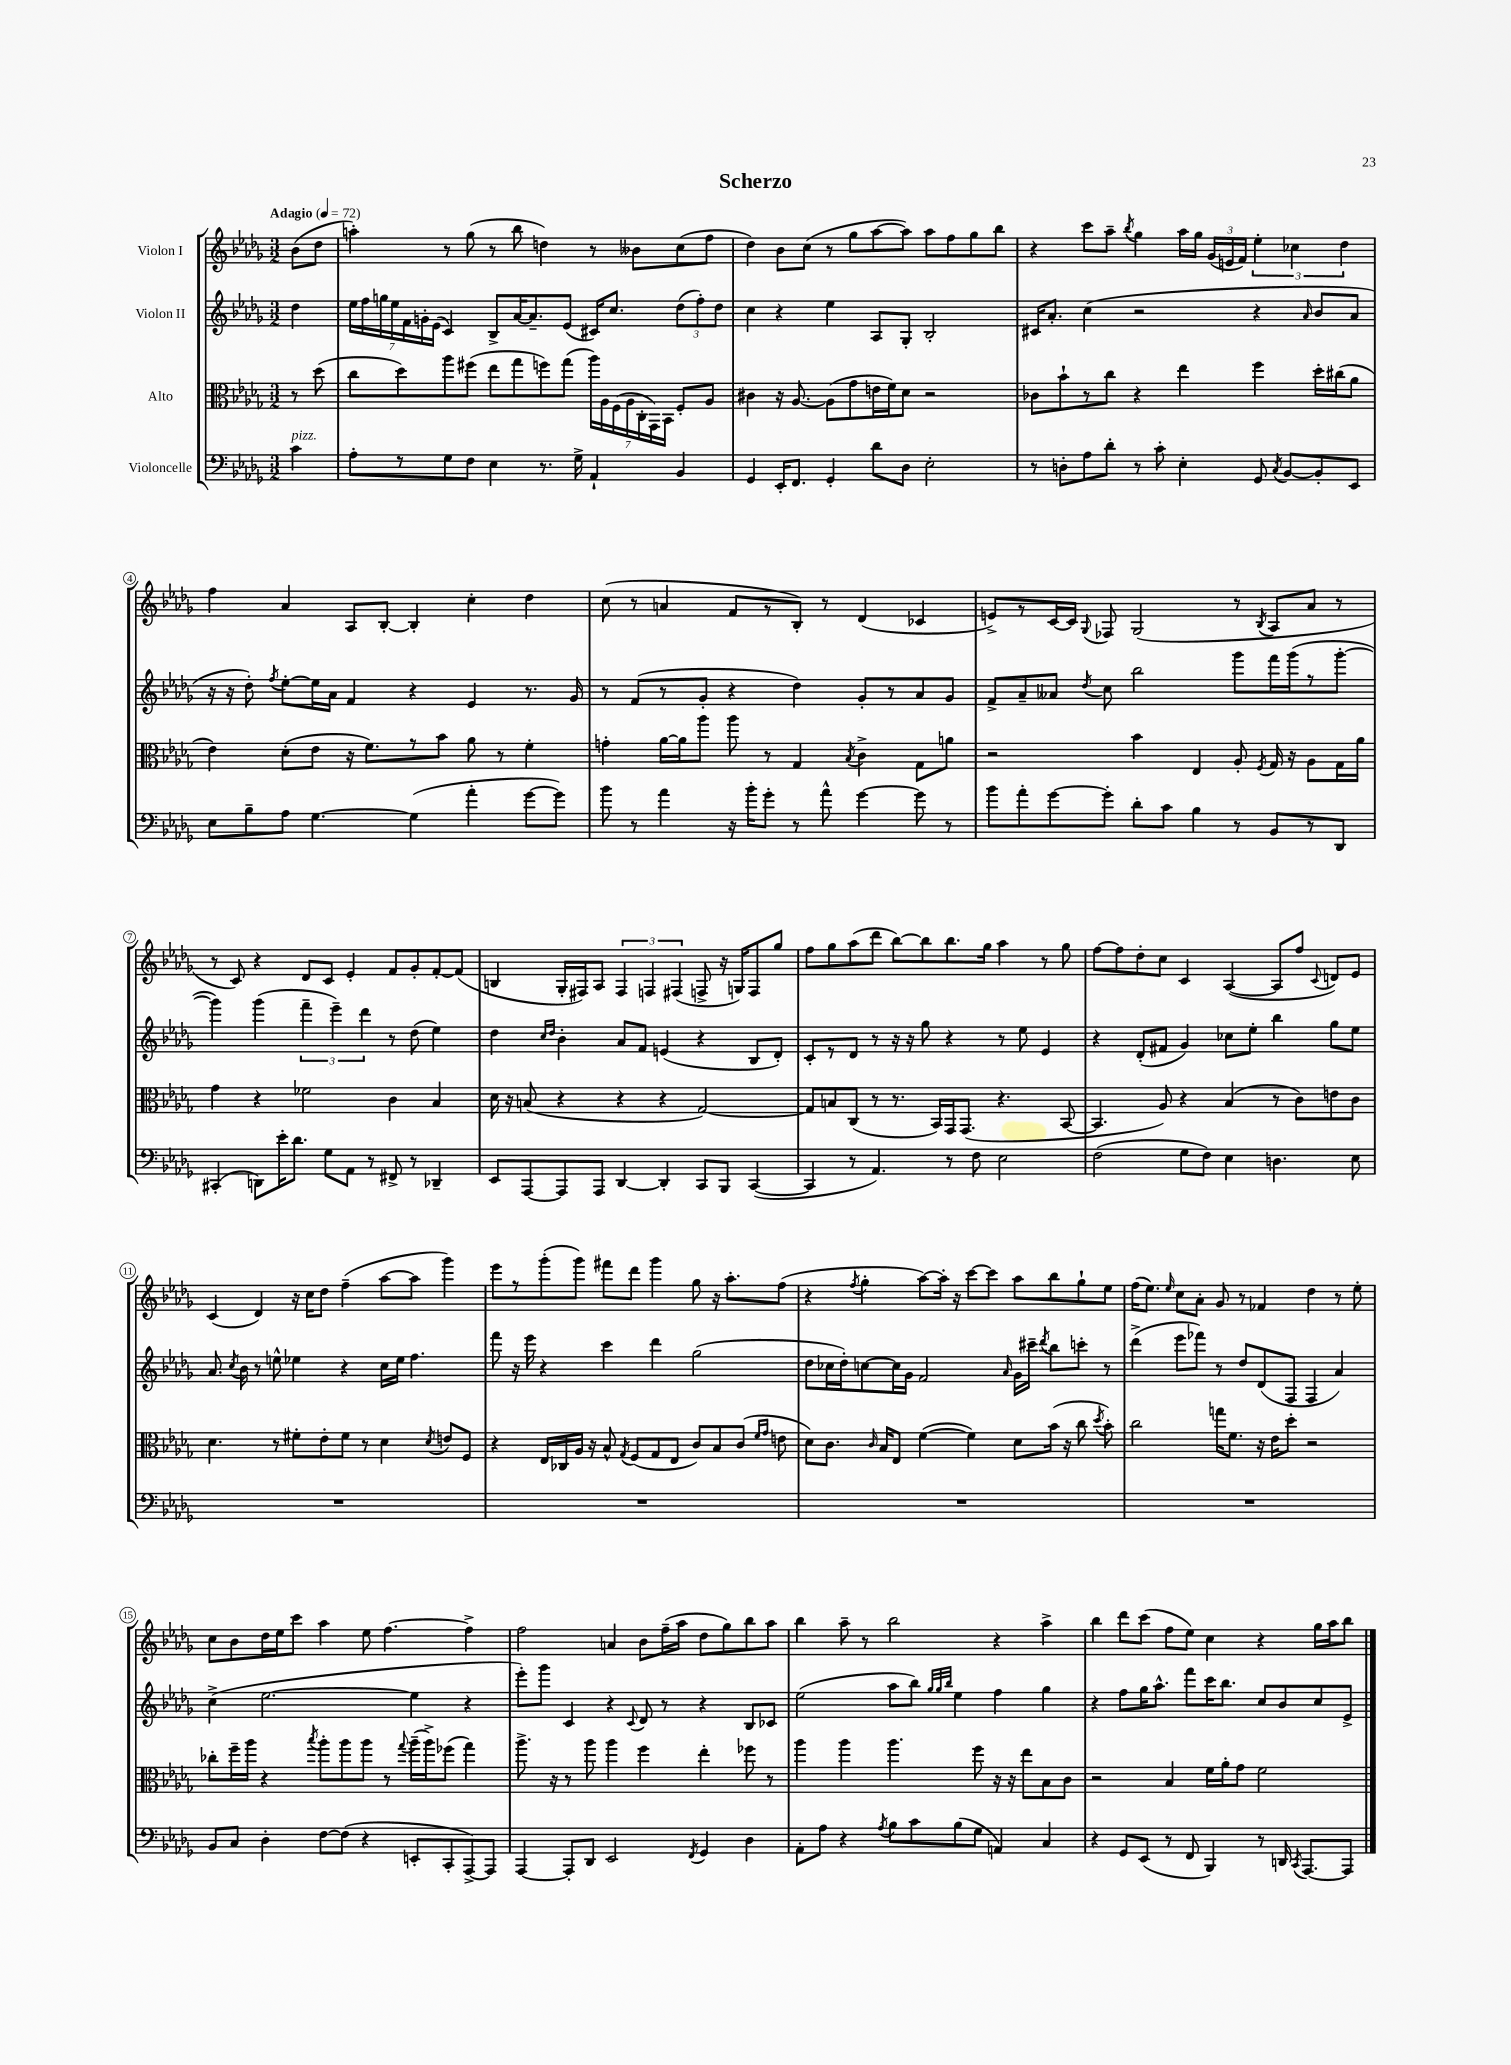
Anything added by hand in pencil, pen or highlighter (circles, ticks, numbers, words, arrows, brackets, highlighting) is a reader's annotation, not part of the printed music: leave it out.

**kern	**kern	**kern	**kern
*staff4	*staff3	*staff2	*staff1
*clefF4	*clefC3	*clefG2	*clefG2
*k[b-e-a-d-g-]	*k[b-e-a-d-g-]	*k[b-e-a-d-g-]	*k[b-e-a-d-g-]
*M3/2	*M3/2	*M3/2	*M3/2
*MM72	*MM72	*MM72	*MM72
4c	8r	4dd-	(8b-
.	(8dd-	.	8dd-
=	=	=	=
8A-'	8cc	28ee-	4aa')
.	.	28ff	.
.	.	28gg	.
.	.	28ee-	.
8r	8dd-)	.	.
.	.	28f	.
.	.	28g'	.
.	.	(28e-	.
8G-	8aa-	4c)	8r
8F	(8ff#	.	(8gg-
4E-	8ee-	8B-^	8r
.	8gg-	[16a-	8bb-
.	.	8.a-~]	.
8.r	8ff)	.	4dd)
.	(8gg-	(8e-	.
16G-^	.	.	.
4AA-`	28aa-)	16c#)	8r
.	28A-	.	.
.	.	8.cc	.
.	(28F	.	.
.	28A-	.	.
.	.	.	8b--
.	28C'	.	.
.	28GG-)	.	.
.	28BB-	.	.
4BB-	8F'	(12dd-	(8cc
.	.	12ff')	.
.	8A-	.	8ff
.	.	12dd-	.
=	=	=	=
4GG-	4c#	4cc	4dd-)
16EE-'	16r	4r	8b-
8.FF	[8.A-	.	.
.	.	.	(8cc
4GG-'	(8A-]	4ee-	8r
.	8g-	.	8gg-
8d-	16e	8A-	[8aa-
.	16f)	.	.
8D-	8d-	8G-'	8aa-])
2E-'	2r	2B-'	8aa-
.	.	.	8ff
.	.	.	8gg-
.	.	.	8bb-
=	=	=	=
8r	8c-	16c#	4r
.	.	8.a-'	.
8D'	8b-`	.	.
8A-	8r	(4cc	8ccc
8d-'	8cc	.	8aa-~
.	.	.	8qbb-
8r	4r	2r	4gg-
8c'	.	.	.
4E-'	4ee-	.	16aa-
.	.	.	16gg-
.	.	.	(24g-
.	.	.	24e
.	.	.	24f)
8GG-	4ff	4r	6ee-'
8qC	.	.	.
[8BB-	.	.	.
.	.	.	6cc-
.	.	16qqa-	.
8BB-']	16dd-'	8b-	.
.	(16cc#	.	.
.	.	.	6dd-
8EE-	8a-	8a-	.
=	=	=	=
8E-	4e-)	16r	4ff
.	.	16r	.
8B-~	.	8dd-')	.
.	.	8qff	.
8A-	(8d-'	[8ee-'	4a-
[4.G-	8e-	16ee-]	.
.	.	16a-	.
.	16r	4f	8A-
.	8.f)	.	.
.	.	.	[8B-'
(4G-]	8r	4r	4B-']
.	8b-	.	.
4a-'	8a-	4e-	4cc'
.	8r	.	.
[8g-	4f'	8.r	4dd-
8g-])	.	.	.
.	.	16g-	.
=	=	=	=
8b-	4g'	8r	(8cc
8r	.	(8f	8r
4a-	[16a-	8r	4a
.	16a-]	.	.
.	8aa-	8g-'	.
16r	8aa-	4r	8f
16b-'	.	.	.
8g-'	8r	.	8r
8r	4G-	4dd-)	8B-')
8a-^^	.	.	8r
.	8qB-	.	.
[4g-	4c^	8g-'	(4d-
.	.	8r	.
8g-]	8G-	8a-	4c-
8r	8a	8g-	.
=	=	=	=
8b-	2r	8f^	8e^)
8a-'	.	8a-~	8r
[8g-	.	8a--	[16c
.	.	.	16c]
.	.	8qdd-	8qqG-
8g-']	.	8cc	8F-
8d-'	4b-	2bb-	(2G-
8c	.	.	.
4B-	4E-	.	.
8r	8A-'	8ggg-	8r
.	8qF	.	8qB-
8BB-	16G-	16fff	8A-
.	16r	(16ggg-	.
8r	8A-	8r	8a-
8DD-	16G-	[8ggg-'	8r
.	16a-	.	.
=	=	=	=
(4CC#'	4g-	4ggg-])	8r
.	.	.	8c)
8DD)	4r	(4ggg-	4r
16e-'	.	.	.
8.d-	.	.	.
.	2f-	6fff~	8d-
8G-	.	.	8c
.	.	6eee-~)	.
8AA-	.	.	4e-'
.	.	6ddd-	.
8r	.	.	.
8FF#^	4c	8r	8f
8r	.	(8dd-	8g-'
4DD-~	4B-	4ee-)	[8f'
.	.	.	(8f]
=	=	=	=
8EE-	16d-	4dd-	4B
.	16r	.	.
[8AAA-	(8B	.	.
.	.	16qqcc	.
.	.	16qqdd-	.
8AAA-]	4r	4b-'	16G-'
.	.	.	16F#)
8AAA-	.	.	8A-
[4DD-	4r	8a-	6F#
.	.	8f	.
.	.	.	6F
4DD-']	4r	(4e	.
.	.	.	(6F#
8CC	[2G-)	4r	8F^
8BBB-	.	.	16r
.	.	.	16G)
([4CC	.	8B-	8F
.	.	8d-')	8gg-
=	=	=	=
4CC]	8G-]	8c'	8ff
.	8B	8r	8gg-
8r	(8C	8d-	(8aa-
4.AA-)	8r	8r	8ddd-
.	8.r	16r	[8bb-)
.	.	16r	.
.	.	8gg-	8bb-]
.	16BB-)	.	.
8r	16GG-	4r	8.bb-
.	(8.GG-	.	.
8F	.	.	.
.	.	.	16gg-
2E-	4.r	8r	4aa-
.	.	8ee-	.
.	.	4e-	8r
.	[8BB-	.	8gg-
=	=	=	=
(2F	4.BB-]	4r	[8ff
.	.	.	8ff]
.	.	(8d-'	8dd-'
.	8A-)	8f#	8cc
8G-	4r	4g-)	4c
8F)	.	.	.
4E-	(4B-	8cc-	([4A-
.	.	8ee-'	.
4.D	8r	4bb-	8A-]
.	8c)	.	8ff
.	.	.	8qqc
.	8e	8gg-	8d)
8E-	8c	8ee-	8e-
=	=	=	=
1.r	4.d-	8.a-	(4c
.	.	8qcc	.
.	.	16b-	.
.	.	8r	4d-)
.	8r	8ee^^	.
.	8f#'	4ee-	16r
.	.	.	16cc
.	8e-'	.	8dd-
.	8f#	4r	(4ff~
.	8r	.	.
.	4d-	16cc	[8aa-
.	.	16ee-	.
.	.	4.ff	8aa-]
.	8qd-	.	.
.	8e	.	4ggg-)
.	8F	.	.
=	=	=	=
1.r	4r	8fff	8eee-
.	.	16r	8r
.	.	16eee-	.
.	16E-	4r	(8ggg-'
.	16C-	.	.
.	16A-	.	8ggg-)
.	16r	.	.
.	8B-^^	4ccc	8fff#
.	8qG-	.	.
.	(8F	.	8ddd-
.	8G-	4ddd-	4ggg-
.	8E-	.	.
.	8c)	(2gg-	8gg-
.	8B-	.	16r
.	.	.	8.aa-'
.	(8c	.	.
.	16qqf	.	.
.	16qqg-	.	.
.	8e	.	(8ff
=	=	=	=
1.r	8d-)	8dd-	4r
.	8.c	16cc-	.
.	.	16dd-')	.
.	.	.	8qff
.	.	[8cc	4gg-'
.	16qqc	.	.
.	16B-	.	.
.	8E-	16cc]	.
.	.	16g-	.
.	([4f	2f	[8aa-)
.	.	.	16aa-']
.	.	.	16r
.	4f])	.	[8ccc
.	.	.	8ccc]
.	.	16qqa-	.
.	8d-	16g-	8aa-
.	.	16ccc#~	.
.	.	8qddd-	.
.	(16b-	8bb-	8bb-
.	16r	.	.
.	8cc	8ccc'	8gg-`
.	8qdd-	.	.
.	8b-')	8r	8ee-
=	=	=	=
1.r	2cc	(4ddd-^	(16ff
.	.	.	8.ee-)
.	.	.	16qqee-
.	.	8eee-	8cc
.	.	8fff-)	8a-'
.	16gg	8r	8g-
.	8.f	.	.
.	.	8dd-	8r
.	16r	(8d-	4f-
.	16e-	.	.
.	8dd-'	8F	.
.	2r	4F	4dd-
.	.	4a-)	8r
.	.	.	8ee-'
=	=	=	=
8BB-	8cc-'	(4cc^	8cc
8C	16ff~	.	8b-
.	16aa-	.	.
4D-'	4r	[2.ee-	16dd-
.	.	.	16ee-
.	.	.	8ccc
.	8qbb-	.	.
[8F	8aa-'	.	4aa-
(8F]	8aa-	.	.
4r	8aa-	.	8ee-
.	8r	.	[4.ff
.	8qqgg-	.	.
8EE'	(16aa-~	4ee-]	.
.	16aa-^)	.	.
8CC'	(8ff-	.	.
[8AAA-^)	4gg-)	4r	4ff^]
8AAA-]	.	.	.
=	=	=	=
[4AAA-	8.aa-^	8eee-')	2ff
.	.	8ggg-	.
.	16r	.	.
8AAA-']	8r	4c	.
8DD-	8aa-	.	.
2EE-	4aa-	4r	4a
.	.	8qqc	.
.	4ff	8d-	8b-
.	.	8r	(16ff~
.	.	.	16aa-
8qFF	.	.	.
4GG-	4ee-'	4r	8dd-
.	.	.	8gg-)
4D-	8ff-	8B-	8bb-
.	8r	8c-	8aa-
=	=	=	=
8AA-'	4aa-	(2ee-	4bb-
8A-	.	.	.
4r	4aa-	.	8aa-~
.	.	.	8r
8qA-	.	.	.
8B-	4.aa-	8aa-	2bb-
8c	.	8bb-)	.
.	.	32qqgg-	.
.	.	32qqgg-	.
.	.	32qqbb-	.
(8B-	.	4ee-	.
8G-	8ff	.	.
4AA)	16r	4ff	4r
.	16r	.	.
.	8ee-	.	.
4C	8B-	4gg-	4aa-^
.	8c	.	.
=	=	=	=
4r	2r	4r	4bb-
8GG-	.	8ff	8ddd-
(8EE-	.	16gg-	(8ccc
.	.	8.aa-^^	.
8r	4B-	.	8ff
8FF	.	8fff	8ee-)
4BBB-)	16f	16ccc	4cc
.	16a-'	8.bb-	.
.	8g-	.	.
8r	2f	8cc	4r
16DD	.	8b-	.
8qCC	.	.	.
[8.AAA-	.	.	.
.	.	8cc	16gg-
.	.	.	16aa-
8AAA-]	.	8e-^	8bb-
==	==	==	==
*-	*-	*-	*-
